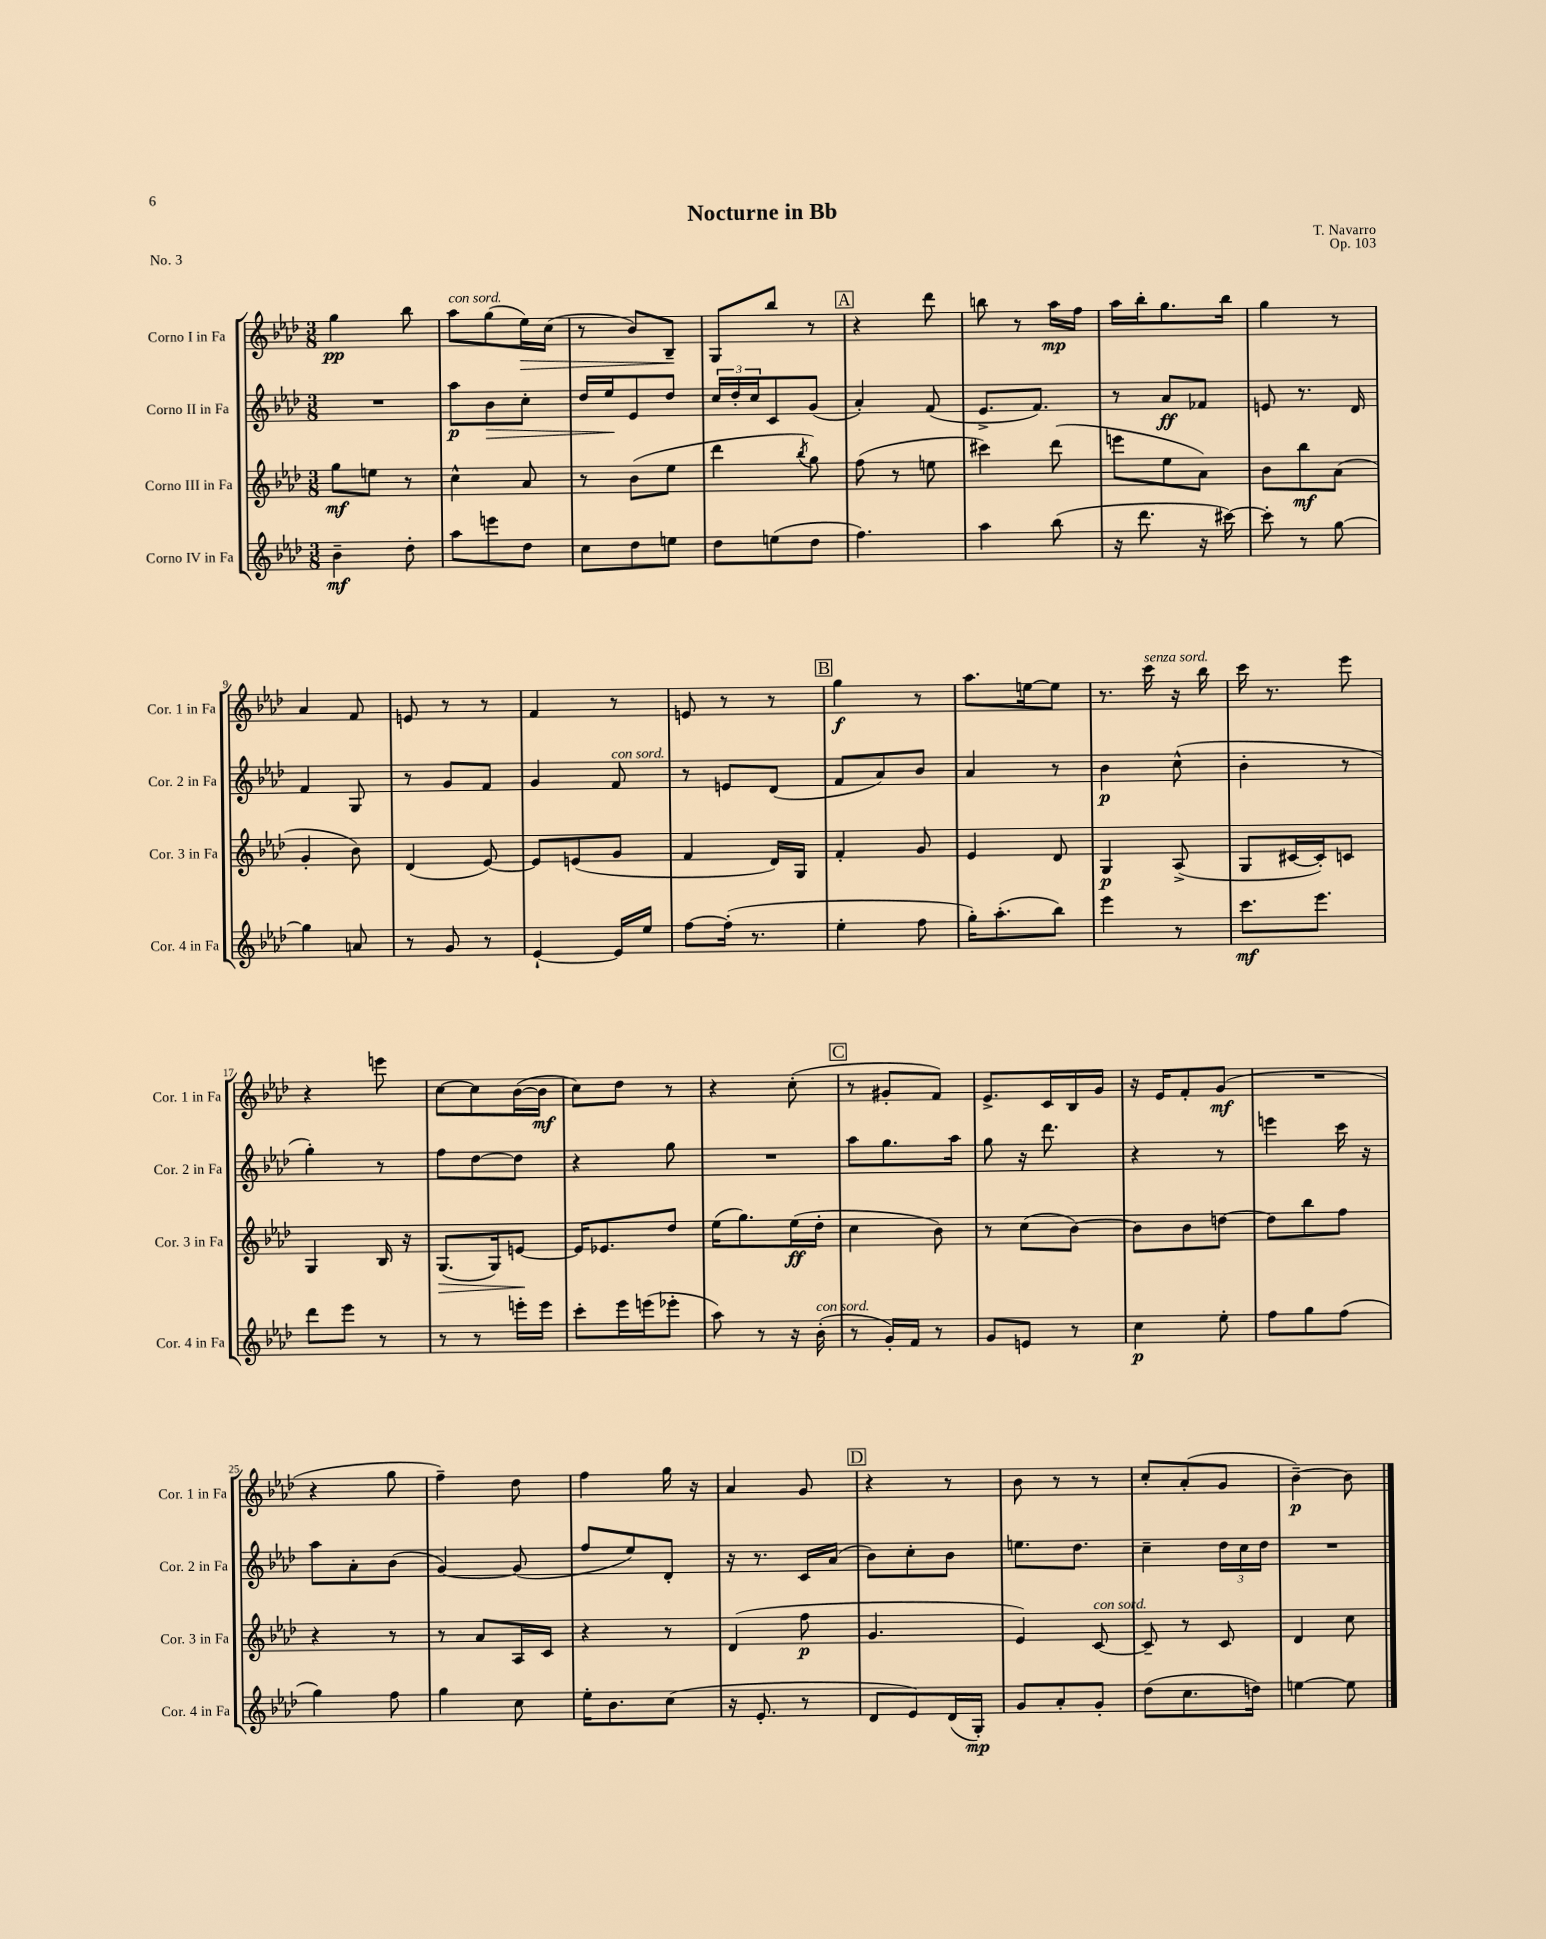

**kern	**dynam	**kern	**dynam	**kern	**dynam	**kern	**dynam
*part4	*part4	*part3	*part3	*part2	*part2	*part1	*part1
*staff4	*staff4	*staff3	*staff3	*staff2	*staff2	*staff1	*staff1
*I"Corno IV in Fa	*	*I"Corno III in Fa	*	*I"Corno II in Fa	*	*I"Corno I in Fa	*
*I'Cor. 4 in Fa	*	*I'Cor. 3 in Fa	*	*I'Cor. 2 in Fa	*	*I'Cor. 1 in Fa	*
*clefG2	*	*clefG2	*	*clefG2	*	*clefG2	*
*k[b-e-a-d-]	*	*k[b-e-a-d-]	*	*k[b-e-a-d-]	*	*k[b-e-a-d-]	*
*M3/8	*	*M3/8	*	*M3/8	*	*M3/8	*
=1	=1	=1	=1	=1	=1	=1	=1
4b-~\	mf	8gg\L	mf	4.r	.	4gg\	pp
.	.	8een\J	.	.	.	.	.
8dd-'\	.	8r	.	.	.	8bb-\	.
=2	=2	=2	=2	=2	=2	=2	=2
!	!	!	!	!	!	!LO:TX:a:i:t=con sord.	!
8aa-\L	.	4cc^^\	.	8aa-\L	p	8aa-\L	.
!	!	!	!	!	!LO:HP:b	!	!
8eeen\	.	.	.	8b-\	>	(8gg\	.
!	!	!	!	!	!	!	!LO:HP:b
8dd-\J	.	8a-/	.	8cc'\J	.	16ee-\L)	>
.	.	.	.	.	.	(16cc\JJ	.
=3	=3	=3	=3	=3	=3	=3	=3
8cc\L	.	8r	.	16dd-/LL	.	8r	.
.	.	.	.	16ee-/J	.	.	.
8dd-\	.	(8b-\L	.	8e-/	]	8b-/L)	.
8een\J	.	8ee-\J	.	8dd-/J	.	8B-~/J	.
.	.	.	.	.	.	.	]
=4	=4	=4	=4	=4	=4	=4	=4
8dd-\L	.	4ddd-\	.	24cc/LL	.	8G/L	.
.	.	.	.	24dd-'/	.	.	.
.	.	.	.	24cc/J	.	.	.
(8een\	.	.	.	8c/	.	8bb-/J	.
.	.	8qbb-/	.	.	.	.	.
8dd-\J	.	8gg\)	.	(8g/J	.	8r	.
!!LO:REH:place=s1:t=A
=5	=5	=5	=5	=5	=5	=5	=5
4.ff\)	.	(8ff\	.	4a-'/)	.	4r	.
.	.	8r	.	.	.	.	.
.	.	8een\	.	(8f/	.	8ddd-\	.
=6	=6	=6	=6	=6	=6	=6	=6
4aa-\	.	4ccc#X\)	.	8.e-^/L	.	8bbn\	.
.	.	.	.	.	.	8r	.
.	.	.	.	8.f/J)	.	.	.
(8bb-\	.	(8ddd-\	.	.	.	16aa-\LL	mp
.	.	.	.	.	.	16ff\JJ	.
=7	=7	=7	=7	=7	=7	=7	=7
16r	.	8eeen\L	.	8r	.	16aa-\LL	.
8.ddd-\	.	.	.	.	.	16bb-'\J	.
.	.	8ee-\	.	8a-/L	ff	8.gg\	.
16r	.	8a-\J)	.	8f-X/J	.	.	.
[16ccc#X\)	.	.	.	.	.	16bb-\Jk	.
=8	=8	=8	=8	=8	=8	=8	=8
8ccc#'\]	.	8b-\L	.	8en/	.	4gg\	.
8r	.	8bb-\	mf	8.r	.	.	.
[8gg\	.	(8a-\J	.	.	.	8r	.
.	.	.	.	16d-/	.	.	.
!!LO:LB:g=z
=9	=9	=9	=9	=9	=9	=9	=9
4gg\]	.	4g'/	.	4f/	.	4a-/	.
8an/	.	8b-\)	.	8G/	.	8f/	.
=10	=10	=10	=10	=10	=10	=10	=10
8r	.	(4d-/	.	8r	.	8en/	.
8g/	.	.	.	8g/L	.	8r	.
8r	.	[8e-/)	.	8f/J	.	8r	.
=11	=11	=11	=11	=11	=11	=11	=11
[4e-`/	.	8e-/L]	.	4g/	.	4f/	.
.	.	(8en/	.	.	.	.	.
!	!	!	!	!LO:TX:a:i:t=con sord.	!	!	!
16e-/LL]	.	8g/J	.	8f/	.	8r	.
16ee-/JJ	.	.	.	.	.	.	.
=12	=12	=12	=12	=12	=12	=12	=12
[8ff\L	.	4f/	.	8r	.	8en/	.
(16ff'\Jk]	.	.	.	8en/L	.	8r	.
8.r	.	.	.	.	.	.	.
.	.	16d-/LL)	.	(8d-/J	.	8r	.
.	.	16G/JJ	.	.	.	.	.
!!LO:REH:place=s1:t=B
=13	=13	=13	=13	=13	=13	=13	=13
4ee-'\	.	4f'/	.	8f/L	.	4gg\	f
.	.	.	.	8a-/)	.	.	.
8ff\	.	8g/	.	8b-/J	.	8r	.
=14	=14	=14	=14	=14	=14	=14	=14
16gg'\KL)	.	4e-/	.	4a-/	.	8.aa-\L	.
(8.aa-'\	.	.	.	.	.	.	.
.	.	.	.	.	.	[16een\k	.
8bb-\J)	.	8d-/	.	8r	.	8ee\J]	.
=15	=15	=15	=15	=15	=15	=15	=15
4eee-\	.	4G/	p	4b-\	p	8.r	.
!	!	!	!	!	!	!LO:TX:a:i:t=senza sord.	!
.	.	.	.	.	.	16ccc\	.
8r	.	(8A-^/	.	(8cc^^\	.	16r	.
.	.	.	.	.	.	16bb-\	.
=16	=16	=16	=16	=16	=16	=16	=16
8.ccc\L	mf	8G/L	.	4b-'\	.	16ccc\	.
.	.	.	.	.	.	8.r	.
.	.	[16c#X/L	.	.	.	.	.
8.eee-\J	.	16c#'/J])	.	.	.	.	.
.	.	8cn/J	.	8r	.	8eee-\	.
!!LO:LB:g=z
=17	=17	=17	=17	=17	=17	=17	=17
8ddd-\L	.	4G/	.	4gg'\)	.	4r	.
8eee-\J	.	.	.	.	.	.	.
8r	.	16B-/	.	8r	.	8eeen\	.
.	.	16r	.	.	.	.	.
=18	=18	=18	=18	=18	=18	=18	=18
!	!	!	!LO:HP:b	!	!	!	!
8r	.	(8.G/L	>	8ff\L	.	[8cc\L	.
8r	.	.	.	[8dd-\	.	8cc\]	.
.	.	16G/k)	.	.	.	.	.
16eeen'\LL	.	[8en/J	.	8dd-\J]	.	([16b-\L	.
16eee\JJ	.	.	.	.	.	16b-\JJ]	mf
.	.	.	]	.	.	.	.
=19	=19	=19	=19	=19	=19	=19	=19
8ccc'\L	.	16e/KL]	.	4r	.	8cc\L)	.
.	.	8.e-X/	.	.	.	.	.
16eee-\L	.	.	.	.	.	8dd-\J	.
(16eeen\J	.	.	.	.	.	.	.
8eee-X'\J	.	8dd-/J	.	8gg\	.	8r	.
=20	=20	=20	=20	=20	=20	=20	=20
8aa-\)	.	(16ee-\KL	.	4.r	.	4r	.
.	.	8.gg\)	.	.	.	.	.
8r	.	.	.	.	.	.	.
16r	.	(16ee-\L	ff	.	.	(8cc'\	.
!LO:TX:a:i:t=con sord.	!	!	!	!	!	!	!
(16b-'\	.	16dd-'\JJ	.	.	.	.	.
!!LO:REH:place=s1:t=C
=21	=21	=21	=21	=21	=21	=21	=21
8r	.	4cc\	.	8aa-\L	.	8r	.
16g'/LL)	.	.	.	8.gg\	.	8g#X'/L	.
16f/JJ	.	.	.	.	.	.	.
8r	.	8b-\)	.	.	.	8f/J)	.
.	.	.	.	16aa-\Jk	.	.	.
=22	=22	=22	=22	=22	=22	=22	=22
8g/L	.	8r	.	8gg\	.	8.e-^/L	.
8en/J	.	(8cc\L	.	16r	.	.	.
.	.	.	.	8.ddd-\	.	16c/L	.
8r	.	[8b-\J)	.	.	.	16B-/	.
.	.	.	.	.	.	16g/JJ	.
=23	=23	=23	=23	=23	=23	=23	=23
4cc\	p	8b-\L]	.	4r	.	16r	.
.	.	.	.	.	.	16e-/KL	.
.	.	8b-\	.	.	.	8f'/	.
8ee-'\	.	[8ddn\J	.	8r	.	(8g/J	mf
=24	=24	=24	=24	=24	=24	=24	=24
8ff\L	.	8dd\L]	.	4eeen\	.	4.r	.
8gg\	.	8bb-\	.	.	.	.	.
(8ff\J	.	8ff\J	.	16ccc\	.	.	.
.	.	.	.	16r	.	.	.
!!LO:LB:g=z
=25	=25	=25	=25	=25	=25	=25	=25
4gg\)	.	4r	.	8aa-\L	.	4r	.
.	.	.	.	8a-'\	.	.	.
8ff\	.	8r	.	(8b-\J	.	8gg\	.
=26	=26	=26	=26	=26	=26	=26	=26
4gg\	.	8r	.	[4g/)	.	4ff~\)	.
.	.	8a-/L	.	.	.	.	.
8cc\	.	16A-/L	.	(8g/]	.	8dd-\	.
.	.	16c/JJ	.	.	.	.	.
=27	=27	=27	=27	=27	=27	=27	=27
16ee-'\KL	.	4r	.	8ff/L	.	4ff\	.
8.b-\	.	.	.	.	.	.	.
.	.	.	.	8ee-/)	.	.	.
(8cc\J	.	8r	.	8d-'/J	.	16gg\	.
.	.	.	.	.	.	16r	.
=28	=28	=28	=28	=28	=28	=28	=28
16r	.	(4d-/	.	16r	.	4a-/	.
8.e-'/	.	.	.	8.r	.	.	.
8r	.	8ff\	p	16c/LL	.	8g/	.
.	.	.	.	(16a-/JJ	.	.	.
!!LO:REH:place=s1:t=D
=29	=29	=29	=29	=29	=29	=29	=29
8d-/L	.	4.g/	.	8b-\L)	.	4r	.
8e-/)	.	.	.	8cc'\	.	.	.
(16d-/L	.	.	.	8b-\J	.	8r	.
16G'/JJ)	mp	.	.	.	.	.	.
=30	=30	=30	=30	=30	=30	=30	=30
8g/L	.	4e-/)	.	8.een\L	.	8b-\	.
8a-'/	.	.	.	.	.	8r	.
.	.	.	.	8.dd-\J	.	.	.
!	!	!LO:TX:a:i:t=con sord.	!	!	!	!	!
8g'/J	.	[8c/	.	.	.	8r	.
=31	=31	=31	=31	=31	=31	=31	=31
(8dd-\L	.	8c~/]	.	4cc~\	.	8cc'/L	.
8.cc\	.	8r	.	.	.	(8a-'/	.
.	.	8c/	.	24dd-\LL	.	8g/J	.
.	.	.	.	24cc\	.	.	.
16ddn\Jk)	.	.	.	.	.	.	.
.	.	.	.	24dd-\JJ	.	.	.
=32	=32	=32	=32	=32	=32	=32	=32
[4een\	.	4d-/	.	4.r	.	[4b-~\)	p
8ee\]	.	8cc\	.	.	.	8b-\]	.
==	==	==	==	==	==	==	==
*-	*-	*-	*-	*-	*-	*-	*-
